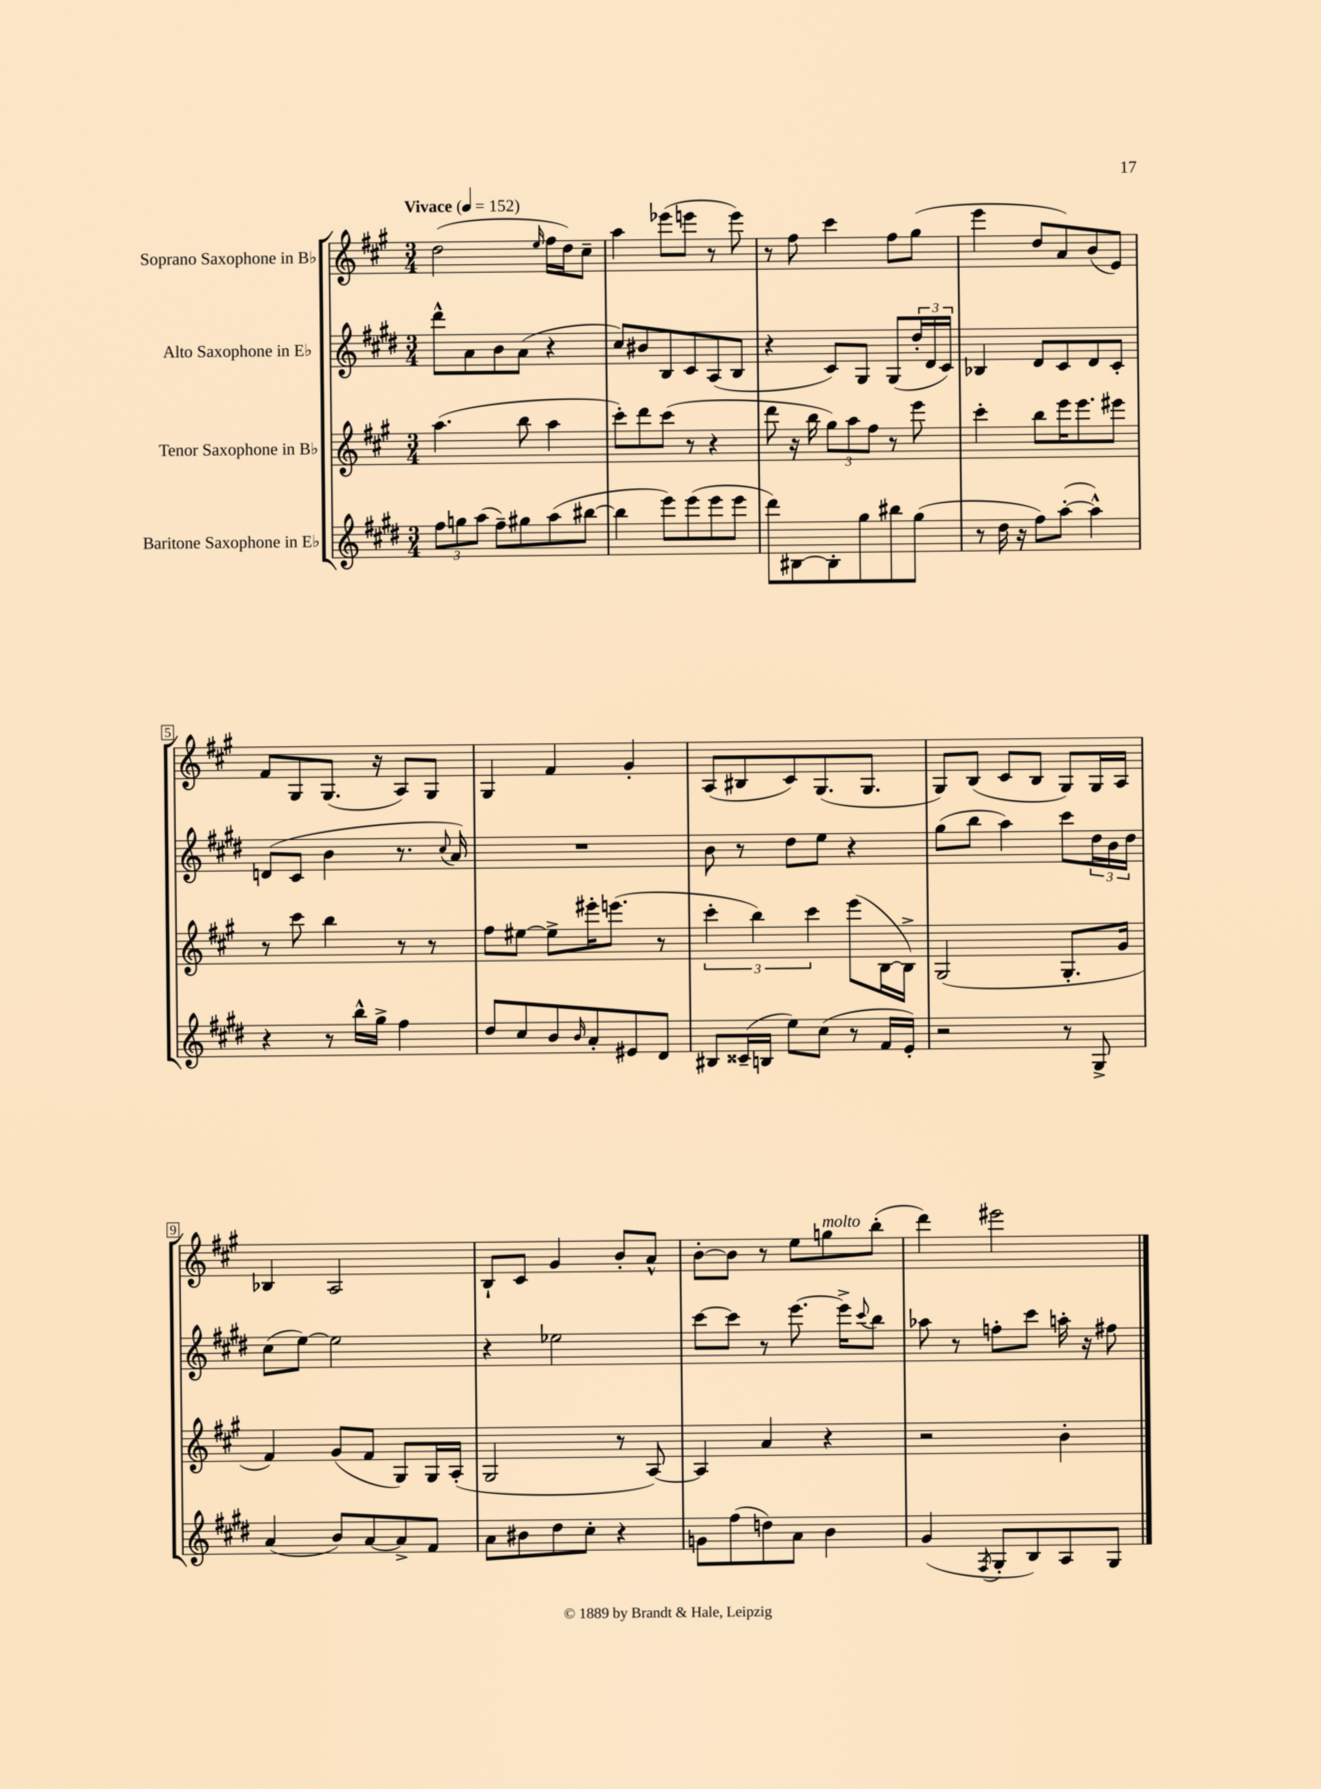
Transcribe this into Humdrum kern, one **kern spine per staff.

**kern	**kern	**kern	**kern
*staff4	*staff3	*staff2	*staff1
*clefG2	*clefG2	*clefG2	*clefG2
*k[f#c#g#d#]	*k[f#c#g#]	*k[f#c#g#d#]	*k[f#c#g#]
*M3/4	*M3/4	*M3/4	*M3/4
*MM152	*MM152	*MM152	*MM152
12ff#	(4.aa	8ddd#^^	(2dd
12gg	.	.	.
.	.	8a	.
(12aa	.	.	.
8ff#~)	.	8b	.
8gg#	8bb	(8a	.
.	.	.	16qqee
(8aa	4aa	4r	16ff#
.	.	.	16dd)
[8bb#	.	.	8cc#~
=	=	=	=
4bb#]	8ccc#')	8cc#)	4aa
.	8ddd	8b#	.
8eee)	(8ccc#	8B	(8eee-
(8eee	8r	8c#	8eee
8eee	4r	(8A	8r
8eee	.	8B	8eee)
=	=	=	=
8ddd#)	8ddd	4r	8r
[8B#	16r	.	8ff#
.	16bb	.	.
8B#']	12gg#)	8c#)	4ccc#
.	12aa	.	.
8gg#	.	8G#	.
.	12ff#	.	.
8bb#	8r	(8G#	8ff#
(8gg#	8eee	24dd#'	(8gg#
.	.	24d#	.
.	.	24c#)	.
=	=	=	=
8r	4ccc#'	4B-	4eee
16dd#	.	.	.
16r	.	.	.
8ff#)	8bb	8d#	8dd
([8aa'	16eee	8c#	8a)
.	8.eee	.	.
4aa^^])	.	8d#	(8b
.	8eee#	8c#'	8e)
=	=	=	=
4r	8r	(8d	8f#
.	8ccc#	8c#	8G#
8r	4bb	4b	(8.G#
16bb^^	.	.	.
16gg#^	.	.	16r
4ff#	8r	8.r	8A)
.	8r	.	8G#
.	.	8qqcc#	.
.	.	16a)	.
=	=	=	=
8dd#	8ff#	2.r	4G#
8cc#	[8ee#	.	.
8b	8ee#^]	.	4f#
16qqb	.	.	.
8a'	16eee#'	.	.
.	(8.eee	.	.
8e#	.	.	4g#'
8d#	8r	.	.
=	=	=	=
8B#	6ccc#'	8b	(8A
(16c##~	.	8r	8B#
.	6bb)	.	.
16B	.	.	.
8ee)	.	8dd#	8c#)
.	6ccc#	.	.
(8cc#	.	8ee	(8.G#
8r	(8eee	4r	.
.	.	.	8.G#
16f#	[16B	.	.
16e')	16B^])	.	.
=	=	=	=
2r	(2G#	(8gg#	8G#)
.	.	8bb	(8B
.	.	4aa)	8c#
.	.	.	8B
8r	8.G#'	8ccc#	8G#)
8G#^	.	24dd#	16G#
.	.	24b	.
.	16g#	.	16A
.	.	24dd#	.
=	=	=	=
(4a	4f#)	(8cc#	4B-
.	.	[8ee)	.
8b)	(8g#	2ee]	2A
[8a	8f#	.	.
8a^]	8G#)	.	.
8f#	16G#	.	.
.	(16A'	.	.
=	=	=	=
8a	2G#	4r	8B`
8b#	.	.	8c#
8dd#	.	2ee-	4g#
8cc#'	.	.	.
4r	8r	.	8b'
.	[8A)	.	8a^^
=	=	=	=
8g	4A]	[8ccc#	[8b'
(8ff#	.	8ccc#]	8b]
8dd)	4a	8r	8r
8a	.	[8.eee	8ee
4b	4r	.	8gg
.	.	16eee^]	.
.	.	8qqccc#	.
.	.	8bb	(8bb'
=	=	=	=
(4g#	2r	8aa-	4ddd)
.	.	8r	.
8qF#	.	.	.
8G#'	.	8ff'	2eee#
8B)	.	8ccc#	.
8A	4b'	16aa'	.
.	.	16r	.
8G#	.	8ff#	.
==	==	==	==
*-	*-	*-	*-
